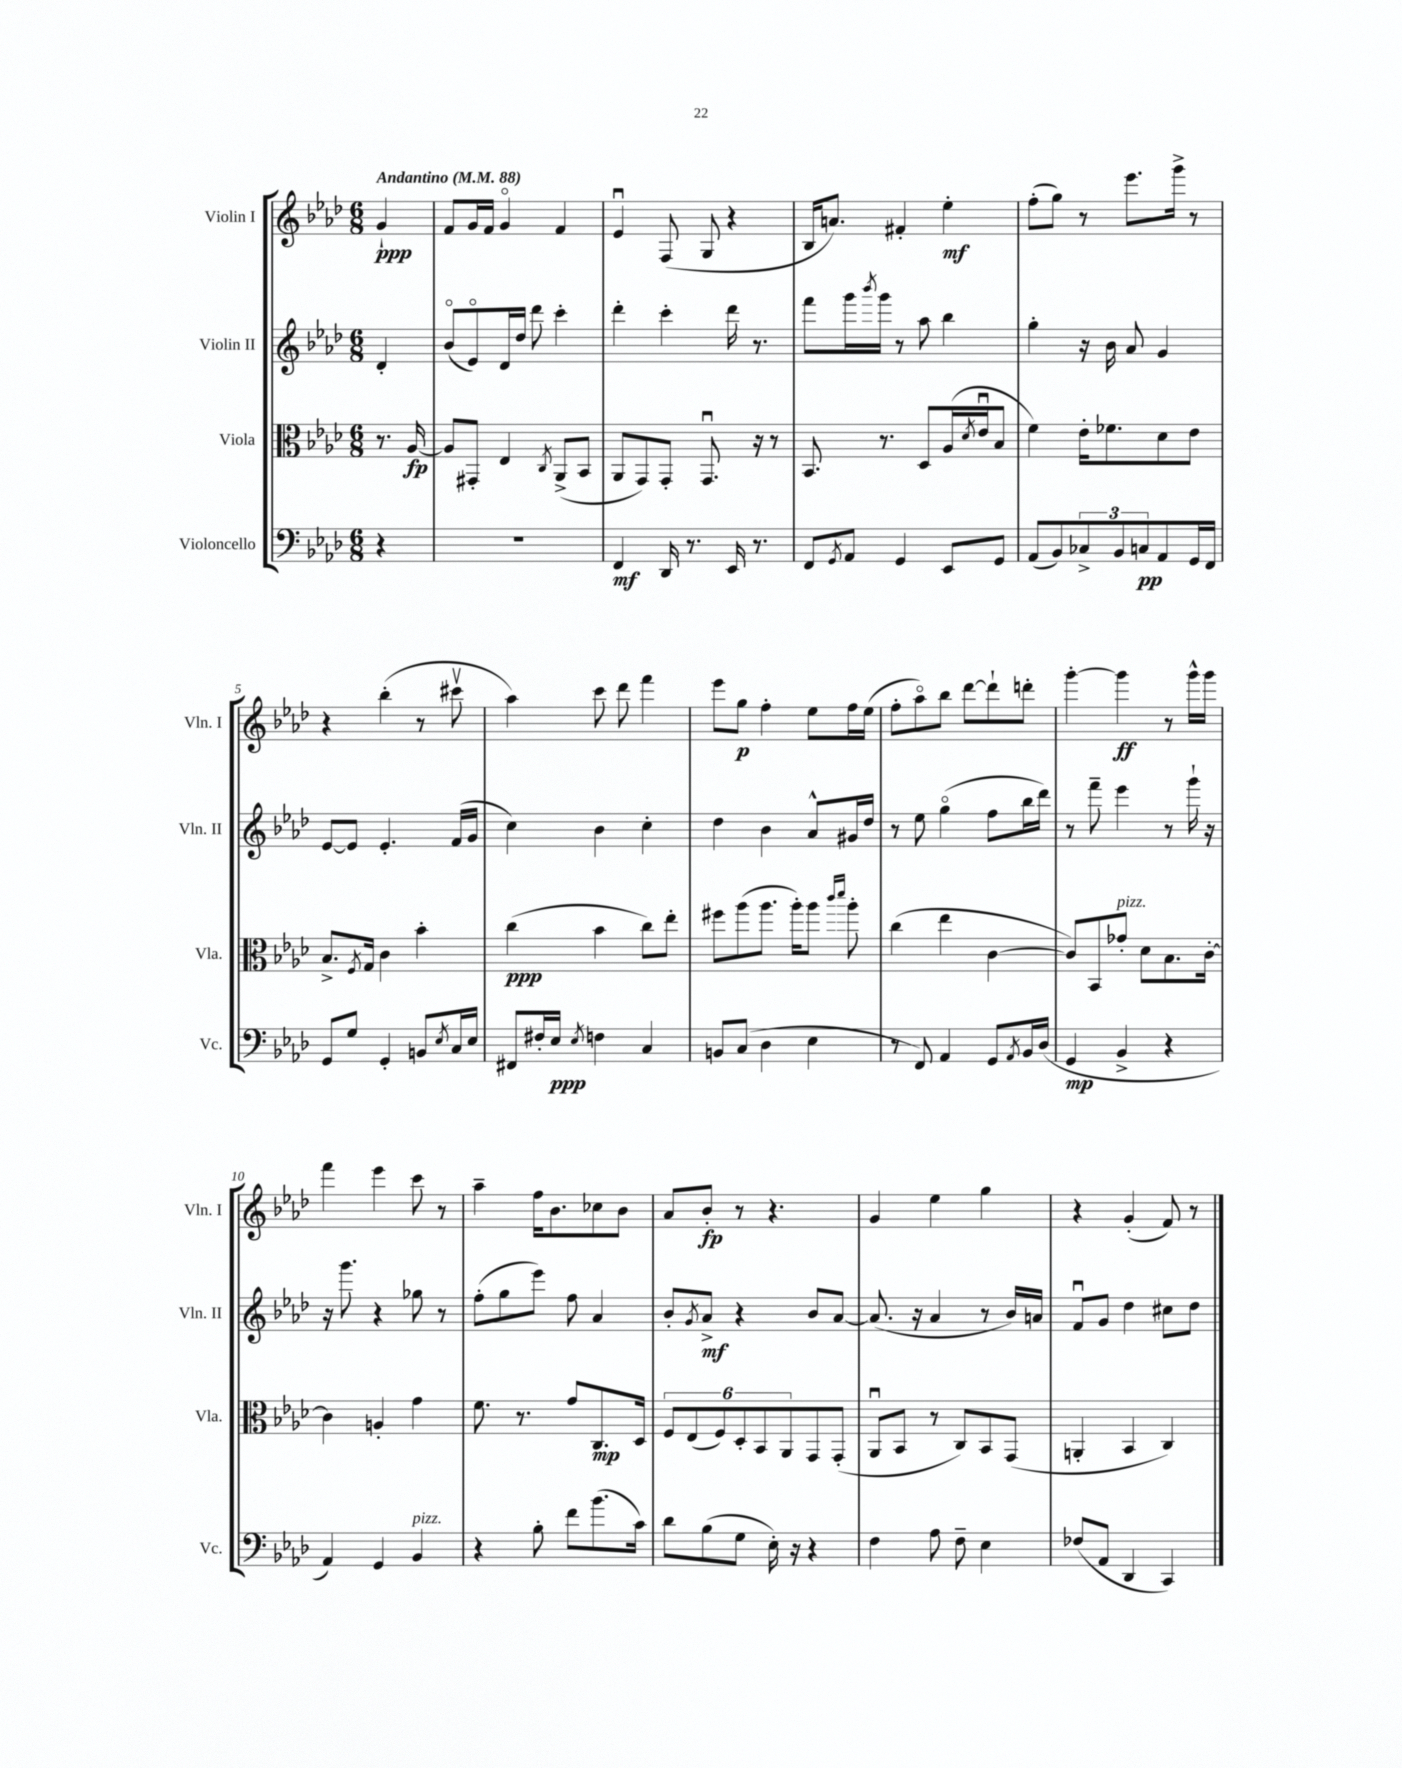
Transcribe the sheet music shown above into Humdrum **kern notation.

**kern	**dynam	**kern	**dynam	**kern	**dynam	**kern	**dynam
*part4	*part4	*part3	*part3	*part2	*part2	*part1	*part1
*staff4	*staff4	*staff3	*staff3	*staff2	*staff2	*staff1	*staff1
*I"Violoncello	*	*I"Viola	*	*I"Violin II	*	*I"Violin I	*
*I'Vc.	*	*I'Vla.	*	*I'Vln. II	*	*I'Vln. I	*
*clefF4	*	*clefC3	*	*clefG2	*	*clefG2	*
*k[b-e-a-d-]	*	*k[b-e-a-d-]	*	*k[b-e-a-d-]	*	*k[b-e-a-d-]	*
*M6/8	*	*M6/8	*	*M6/8	*	*M6/8	*
*MM88	*	*MM88	*	*MM88	*	*MM88	*
=	=	=	=	=	=	=	=
!	!	!	!	!	!	!LO:TX:a:B:t=Andantino	!
4r	.	8.r	.	4d-'/	.	4g`/	ppp
.	.	[16A-/	fp	.	.	.	.
=1	=1	=1	=1	=1	=1	=1	=1
2.r	.	8A-/L]	.	(8b-/L	.	8f/L	.
.	.	8GG#X'/J	.	8e-/)	.	16g/L	.
.	.	.	.	.	.	16f/JJ	.
.	.	4E-/	.	16d-/L	.	4g/	.
.	.	.	.	16dd-/JJ	.	.	.
.	.	.	.	8ddd-\	.	.	.
.	.	8qC/	.	.	.	.	.
.	.	(8AA-^/L	.	4ccc'\	.	4f/	.
.	.	8BB-/J	.	.	.	.	.
=2	=2	=2	=2	=2	=2	=2	=2
4FF/	mf	8AA-/L	.	4ddd-'\	.	4e-u/	.
.	.	8GG/)	.	.	.	.	.
16DD-/	.	8GG'/J	.	4ccc'\	.	(8F/	.
8.r	.	.	.	.	.	.	.
.	.	8.GGu/	.	.	.	8G/	.
16EE-/	.	.	.	16ddd-\	.	4r	.
8.r	.	16r	.	8.r	.	.	.
.	.	8r	.	.	.	.	.
=3	=3	=3	=3	=3	=3	=3	=3
8FF/L	.	8.BB-/	.	8fff\L	.	16B-/KL	.
.	.	.	.	.	.	8.an/J)	.
8qGG/	.	.	.	.	.	.	.
8AA-/J	.	.	.	16ggg\L	.	.	.
.	.	.	.	8qbbb-/	.	.	.
.	.	8.r	.	16ggg\JJ	.	.	.
4GG/	.	.	.	8r	.	4f#X'/	.
.	.	8D-/L	.	8aa-\	.	.	.
8EE-/L	.	(16A-/L	.	4bb-\	.	4ee-'\	mf
.	.	8qd-/	.	.	.	.	.
.	.	16e-u/J	.	.	.	.	.
8GG/J	.	8B-/J	.	.	.	.	.
=4	=4	=4	=4	=4	=4	=4	=4
(8AA-/L	.	4f\)	.	4gg'\	.	(8ff'\L	.
8BB-/)	.	.	.	.	.	8gg\J)	.
12C-X^/	.	16e-'\KL	.	16r	.	8r	.
.	.	8.f-X\	.	16b-\	.	.	.
12BB-/	.	.	.	.	.	.	.
.	.	.	.	8a-/	.	8.eee-\L	.
12Cn/	pp	.	.	.	.	.	.
8AA-/	.	8d-\	.	4g/	.	.	.
.	.	.	.	.	.	16ggg^\Jk	.
16GG/L	.	8e-\J	.	.	.	8r	.
16FF/JJ	.	.	.	.	.	.	.
!!LO:LB:g=z
=5	=5	=5	=5	=5	=5	=5	=5
8GG/L	.	8.B-^/L	.	[8e-/L	.	4r	.
8G/J	.	.	.	8e-/J]	.	.	.
.	.	8qF/	.	.	.	.	.
.	.	16G/Jk	.	.	.	.	.
4GG'/	.	4c\	.	4.e-'/	.	(4bb-'\	.
8BBn/L	.	4b-'\	.	.	.	8r	.
8qE-/	.	.	.	.	.	.	.
16C/L	.	.	.	(16f/LL	.	8ccc#Xv\	.
16E-/JJ	.	.	.	16g/JJ	.	.	.
=6	=6	=6	=6	=6	=6	=6	=6
8FF#X/L	.	(4cc\	ppp	4cc\)	.	4aa-\)	.
16F#X'/L	.	.	.	.	.	.	.
16E-/JJ	ppp	.	.	.	.	.	.
8qE-/	.	.	.	.	.	.	.
4Fn\	.	4b-\	.	4b-\	.	8ccc\	.
.	.	.	.	.	.	8ddd-\	.
4C/	.	8cc\L)	.	4cc'\	.	4fff\	.
.	.	8ee-'\J	.	.	.	.	.
=7	=7	=7	=7	=7	=7	=7	=7
8BBn/L	.	8ff#X\L	.	4dd-\	.	8eee-\L	.
(8C/J	.	(8aa-\	.	.	.	8gg\J	p
4D-\	.	8.aa-\J	.	4b-\	.	4ff'\	.
.	.	16aa-'\KL)	.	.	.	.	.
4E-\	.	8aa-\J	.	8a-^^/L	.	8ee-\L	.
.	.	16qqccc/LL	.	.	.	.	.
.	.	16qqddd-/JJ	.	.	.	.	.
.	.	8aa-'\	.	16g#X/L	.	16ff\L	.
.	.	.	.	16dd-/JJ	.	(16ee-\JJ	.
=8	=8	=8	=8	=8	=8	=8	=8
8r	.	(4cc\	.	8r	.	8ff'\L	.
8FF/)	.	.	.	8ee-\	.	8aa-\)	.
4AA-/	.	4ee-\	.	(4gg\	.	8bb-\J	.
.	.	.	.	.	.	[8ddd-\L	.
8GG/L	.	[4c\	.	8ff\L	.	8ddd-`\]	.
8qAA-/	.	.	.	.	.	.	.
16BB-/L	.	.	.	16bb-\L	.	8dddn'\J	.
(16D-/JJ	.	.	.	16ddd-\JJ)	.	.	.
=9	=9	=9	=9	=9	=9	=9	=9
4GG/	mp	8c/L])	.	8r	.	[4ggg'\	.
.	.	8BB-/	.	8fff~\	.	.	.
!	!	!LO:TX:a:i:t=pizz.	!	!	!	!	!
4BB-^/	.	8g-X'/J	.	4eee-\	.	4ggg\]	ff
.	.	8d-\L	.	.	.	.	.
4r	.	8.B-\	.	8r	.	8r	.
.	.	.	.	16ggg`\	.	16ggg^^\LL	.
.	.	[16c'\Jk	.	16r	.	16ggg\JJ	.
!!LO:LB:g=z
=10	=10	=10	=10	=10	=10	=10	=10
4AA-/)	.	4c\]	.	16r	.	4fff\	.
.	.	.	.	8.ggg\	.	.	.
4GG/	.	4An'/	.	4r	.	4eee-\	.
!LO:TX:a:i:t=pizz.	!	!	!	!	!	!	!
4BB-/	.	4g\	.	8gg-X\	.	8ccc\	.
.	.	.	.	8r	.	8r	.
=11	=11	=11	=11	=11	=11	=11	=11
4r	.	8.f\	.	(8ff'\L	.	4aa-~\	.
.	.	.	.	8gg\	.	.	.
.	.	8.r	.	.	.	.	.
8B-'\	.	.	.	8eee-\J)	.	16ff\KL	.
.	.	.	.	.	.	8.b-\	.
8f\L	.	8g/L	.	8ff\	.	.	.
(8.b-\	.	8.C/	mp	4a-/	.	8cc-X\	.
.	.	.	.	.	.	8b-\J	.
16c\Jk)	.	16D-/Jk	.	.	.	.	.
=12	=12	=12	=12	=12	=12	=12	=12
8d-\L	.	12F/L	.	8b-'/L	.	8a-/L	.
.	.	(12E-/	.	.	.	.	.
.	.	.	.	8qg/	.	.	.
(8B-\	.	.	.	8a-^/J	mf	8b-'/J	fp
.	.	12F/)	.	.	.	.	.
8G\J	.	12D-'/	.	4r	.	8r	.
.	.	12BB-/	.	.	.	.	.
16E-'\)	.	.	.	.	.	4.r	.
.	.	12AA-/	.	.	.	.	.
16r	.	.	.	.	.	.	.
4r	.	8GG/	.	8b-/L	.	.	.
.	.	(8GG'/J	.	[8a-/J	.	.	.
=13	=13	=13	=13	=13	=13	=13	=13
4F\	.	8AA-u/L	.	(8.a-/]	.	4g/	.
.	.	8BB-/J	.	.	.	.	.
.	.	.	.	16r	.	.	.
8A-\	.	8r	.	4a-/	.	4ee-\	.
8F~\	.	8C/L)	.	.	.	.	.
4E-\	.	8BB-/	.	8r	.	4gg\	.
.	.	(8GG/J	.	16b-/LL)	.	.	.
.	.	.	.	16an/JJ	.	.	.
=14	=14	=14	=14	=14	=14	=14	=14
(8F-X/L	.	4AAn'/	.	8fu/L	.	4r	.
8AA-/J	.	.	.	8g/J	.	.	.
4DD-/	.	4BB-/	.	4dd-\	.	(4g'/	.
4CC/)	.	4C/)	.	8cc#X\L	.	8f/)	.
.	.	.	.	8dd-\J	.	8r	.
==	==	==	==	==	==	==	==
*-	*-	*-	*-	*-	*-	*-	*-
